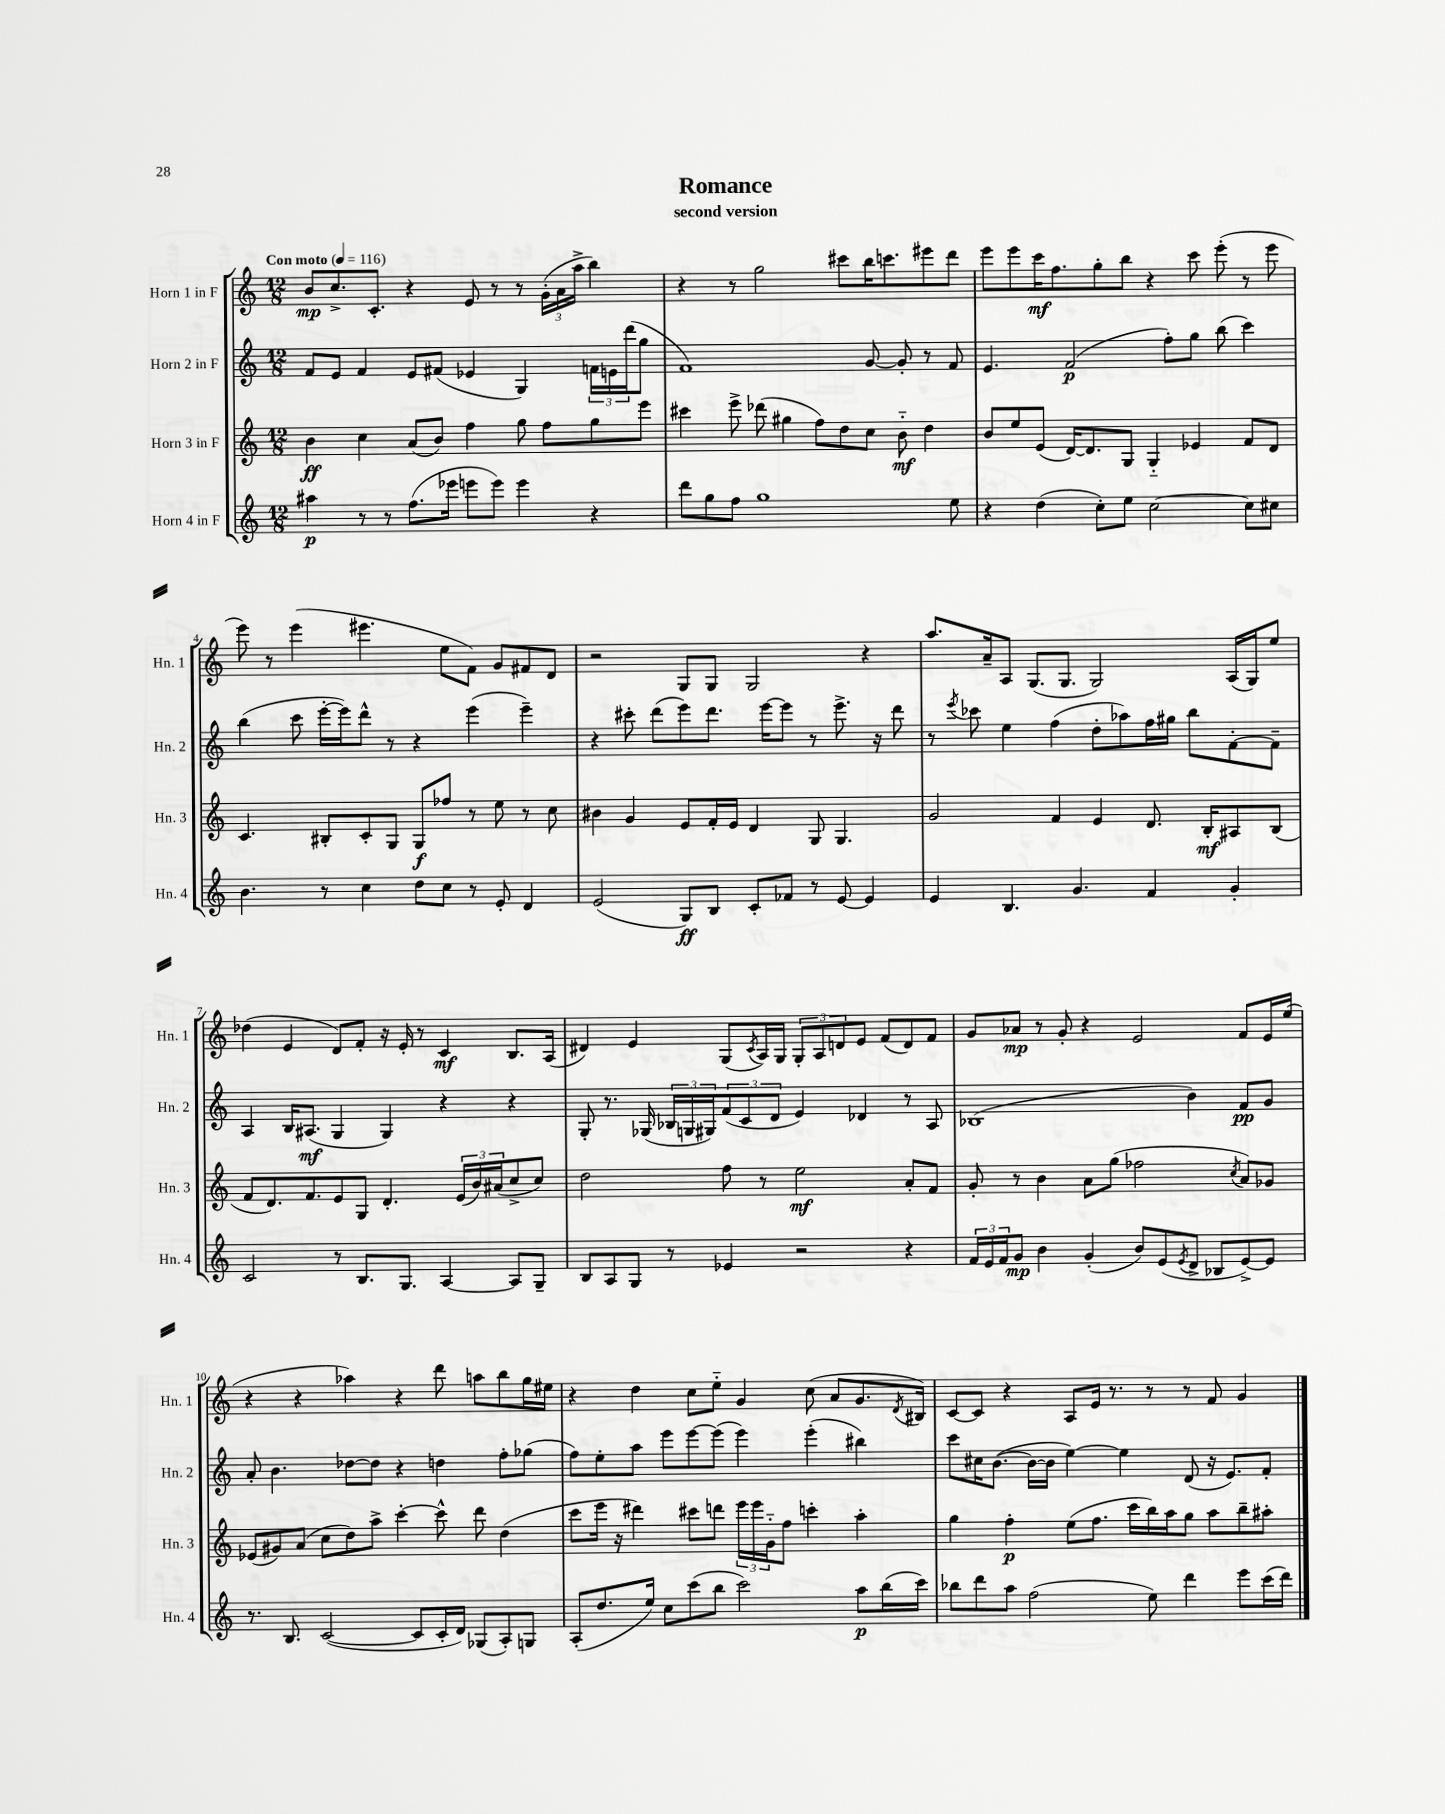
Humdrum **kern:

**kern	**kern	**kern	**kern
*staff4	*staff3	*staff2	*staff1
*clefG2	*clefG2	*clefG2	*clefG2
*k[]	*k[]	*k[]	*k[]
*M12/8	*M12/8	*M12/8	*M12/8
*MM116	*MM116	*MM116	*MM116
4aa#	4b	8f	8b
.	.	8e	8.cc^
8r	4cc	4f	.
.	.	.	8.c'
8r	.	.	.
(8.ff	(8a	8e	4r
.	8b)	(8f#	.
16eee-	.	.	.
8eee	4ff	4e-	8e
8eee)	.	.	8r
4eee	8gg	4G)	8r
.	8ff	.	(24g'
.	.	.	24a
.	.	.	24aa^
4r	8gg	24f	4bb)
.	.	24e	.
.	.	(24ddd	.
.	8eee	8gg	.
=	=	=	=
8ddd	4ccc#	1f)	4r
8gg	.	.	.
8ff	8eee^	.	8r
1gg	(8ddd-	.	2gg
.	4gg#	.	.
.	8ff)	.	.
.	8dd	.	8ccc#
.	8cc	[8g	16bb
.	.	.	8.ccc
.	8b'~	8g']	.
.	4dd	8r	8eee#
8ee	.	8f	8ddd
=	=	=	=
4r	8b	4.e	8eee
.	8ee	.	8eee
(4dd	(8e	.	16ccc
.	.	.	8.ff
.	[16d)	(2f	.
.	8.d]	.	.
8cc')	.	.	8gg'
8ee	8G	.	8bb
[2cc	4G'~	.	4r
.	.	8ff')	.
.	4e-	8gg	8ccc
.	.	(8bb	(8eee'
8cc]	8f	4ccc)	8r
8cc#	8d	.	8eee
=	=	=	=
4.b	4.c	(4bb	8eee)
.	.	.	8r
.	.	8ccc	(4eee
8r	8B#'	[16eee'	.
.	.	16eee])	.
4cc	8c'	8ddd^^	4.eee#
.	8G	8r	.
8dd	8G	4r	.
8cc	8ff-	.	8ee
8r	8r	(4eee	8f)
8e'	8ee	.	8g
4d	8r	4eee~)	8f#
.	8cc	.	8d
=	=	=	=
(2e	4b#	4r	2r
.	4g	8ccc#'	.
.	.	(8ddd	.
8G)	8e	8eee)	8G
8B	16f'	8.ddd	8G
.	16e	.	.
8c'	4d	.	2G
.	.	[16eee	.
8f-	.	8eee]	.
8r	8G	8r	.
[8e	4.G	8.eee^	.
4e]	.	.	4r
.	.	16r	.
.	.	8ddd	.
=	=	=	=
4e	2g	8r	8.aa
.	.	8qeee	.
.	.	8ccc-	.
.	.	.	16a~
4.B	.	4ee	8A
.	.	.	(8.G
.	4f	(4ff	.
.	.	.	8.G
4.g	.	.	.
.	4e	8dd'	2G)
.	.	8aa-)	.
4f	8.d	16ff	.
.	.	16gg#	.
.	.	8bb	.
.	16B'	.	.
4g'	8A#	[8f'	(16A
.	.	.	16G)
.	(8B	8f~]	8ee
=	=	=	=
2c	8f	4A	(4dd-
.	8.d)	.	.
.	.	16B	4e
.	8.f	(8.A#	.
8r	8e	4G	8d)
8.B	8G	.	8f'
.	4.d'	4G)	16r
8.G	.	.	16e'
.	.	.	8r
[4A	.	4r	4c
.	(24e	.	.
.	24b)	.	.
.	(24a#	.	.
8A]	8cc^	4r	8.B
8G~	8cc)	.	.
.	.	.	(16A
=	=	=	=
8B	2dd	8G'	4d#)
8A	.	8.r	.
8G	.	.	4e
.	.	(16G-	.
8r	.	24B-	.
.	.	24G	.
.	.	24G#)	.
4e-	8ff	(12f	(8G
.	.	12c	.
.	.	.	8qc
.	8r	.	16A)
.	.	12d	.
.	.	.	16G
2r	2ee	4e)	12G'
.	.	.	12A
.	.	.	12d
.	.	4d-	8e
.	.	.	(8f
4r	8a'	8r	8d)
.	8f	8A	8f
=	=	=	=
24f	8g'	(1B-	8g
24e	.	.	.
24f	.	.	.
8g	8r	.	8a-
4b	4b	.	8r
.	.	.	8g'
(4g'	8a	.	4r
.	(8gg	.	.
8b)	2ff-	.	2e
(8e	.	.	.
8qe	.	.	.
8d^	.	4b)	.
8B-	.	.	.
.	8qcc	.	.
[8e^)	8a)	8f	8f
8e]	8g-	8g	16e
.	.	.	(16ee
=	=	=	=
8.r	(8e-	8a'	4r
.	8g#)	4.b	.
8.B	.	.	.
.	(8a	.	4r
([2c	8cc	.	.
.	8dd)	[8dd-	4aa-)
.	8aa^	8dd-]	.
.	[4ccc'	4r	4r
8c]	.	.	.
16c'	8ccc^^]	4dd	8ddd
16d)	.	.	.
(8G-	8ddd	.	8aa
8A')	(4dd	8ff'	8bb
8G	.	(8gg-	16gg
.	.	.	16ee#
=	=	=	=
(8A'	8ccc	8ff)	4r
8.dd	16eee	8ee'	.
.	16r	.	.
.	4ddd#)	8aa	4dd
16ee)	.	.	.
8cc	.	8eee	.
(8ccc	8ccc#	[8eee	8cc
8bb	8ddd	(8eee]	8ee'~
2ccc)	24eee	4eee)	4g
.	24eee	.	.
.	24g'~	.	.
.	8ff	.	.
.	4ccc'	(4eee'	(8cc
.	.	.	8a
8aa	4aa'	4bb#)	8.g
(16bb	.	.	.
.	.	.	8qd
16ccc)	.	.	16B#)
=	=	=	=
8bb-	4gg	8ccc	[8c
8ddd	.	16cc#	8c]
.	.	([8.b	.
8aa	4ff'	.	4r
(2ff	.	16b_	.
.	.	16b]	.
.	(8ee	[4ee)	8A
.	8.ff	.	16e
.	.	.	8.r
.	.	4ee]	.
.	16ccc	.	.
8ee)	16bb)	.	8r
.	16aa	.	.
4ddd	8gg	(8d	8r
.	8aa	16r	8f
.	.	8.e)	.
8eee	8bb~	.	4g
(16ccc	8aa#'	8f'	.
16ddd)	.	.	.
==	==	==	==
*-	*-	*-	*-
